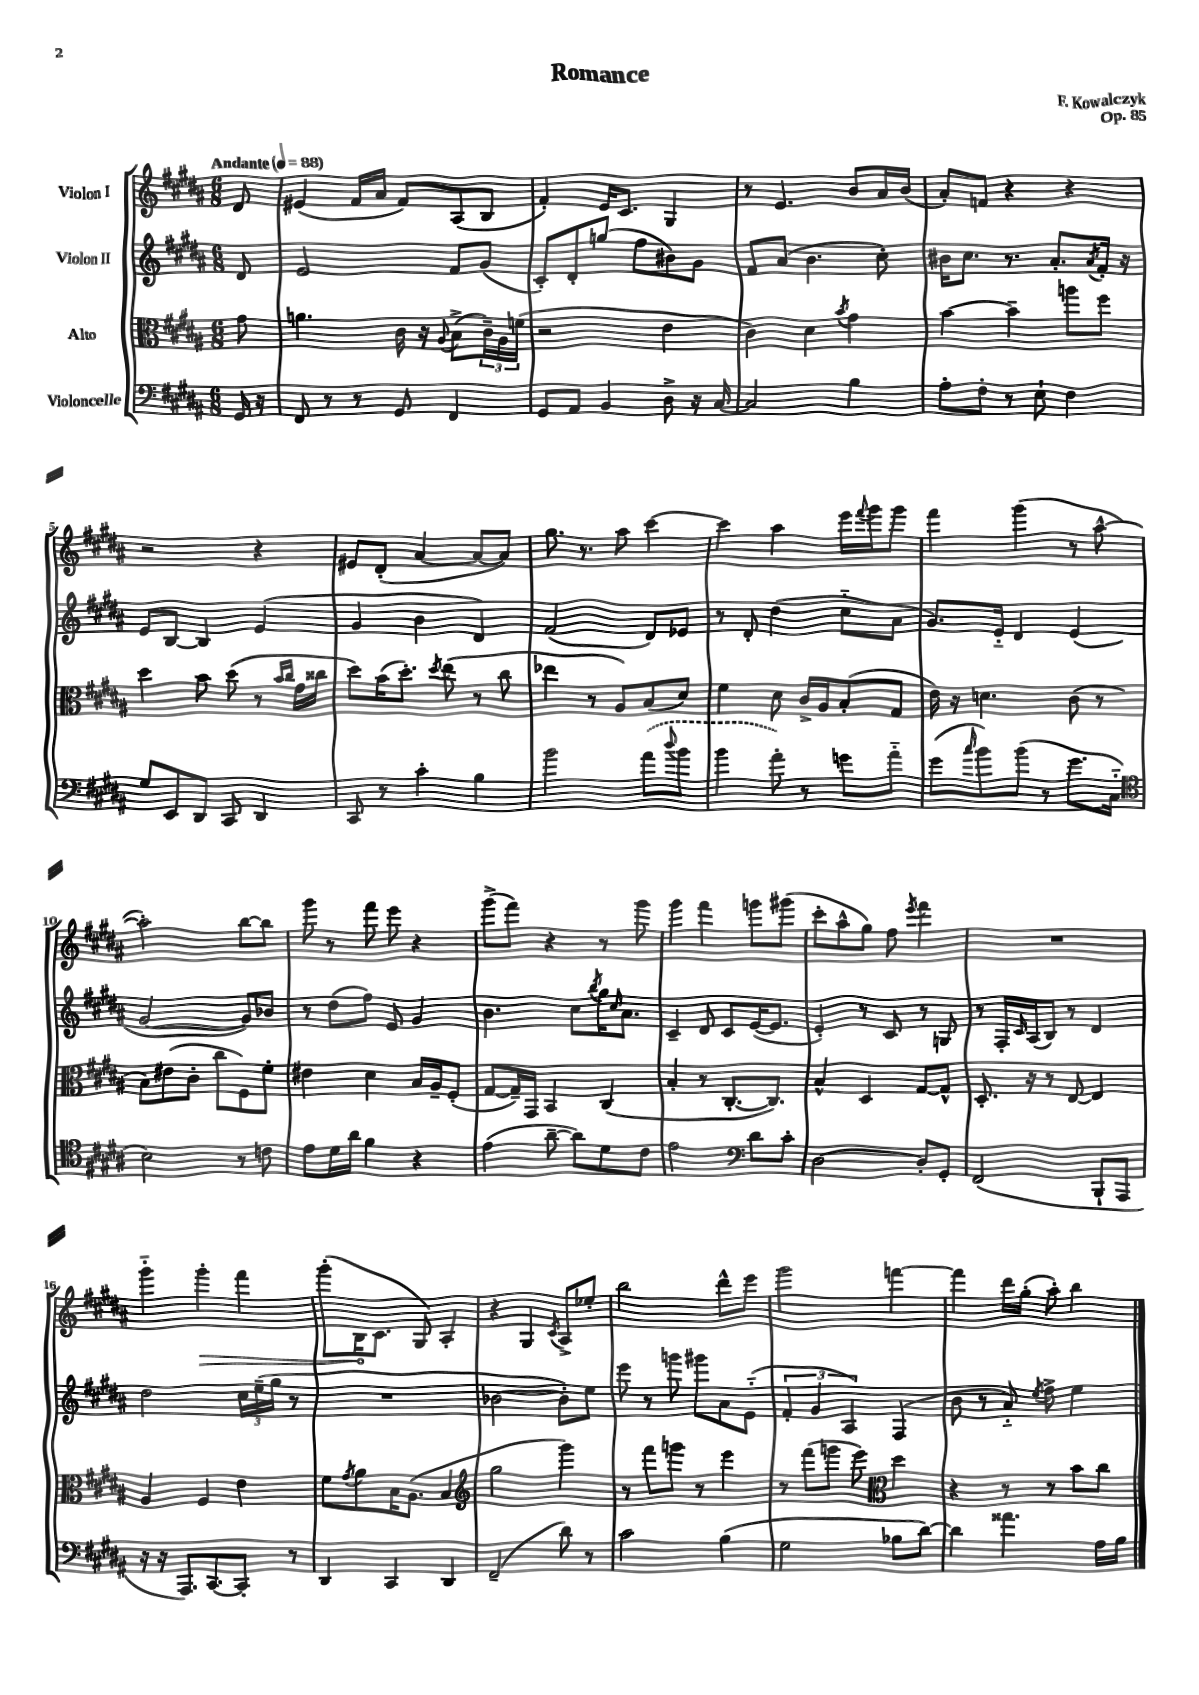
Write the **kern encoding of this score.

**kern	**kern	**kern	**kern
*staff4	*staff3	*staff2	*staff1
*clefF4	*clefC3	*clefG2	*clefG2
*k[f#c#g#d#a#]	*k[f#c#g#d#a#]	*k[f#c#g#d#a#]	*k[f#c#g#d#a#]
*M6/8	*M6/8	*M6/8	*M6/8
*MM88	*MM88	*MM88	*MM88
16GG#	8g#	8d#	8d#
16r	.	.	.
=	=	=	=
8FF#	4.a	2e	(4e#
8r	.	.	.
8r	.	.	16f#
.	.	.	16a#
8GG#	16c#	.	8f#)
.	16r	.	.
.	8qqA#	.	.
4FF#	(8B^	8f#	(8A#
.	24c#~)	(8g#	8B
.	24A#	.	.
.	(24f	.	.
=	=	=	=
8GG#	2r	8c#')	4f#')
8AA#	.	8d#'	.
4BB	.	(8gg	16e
.	.	.	8.c#
.	.	8ff#	.
8D#^	4e	8b#)	4G#
16r	.	8g#	.
[16C#	.	.	.
=	=	=	=
2C#]	4c#)	8f#	8r
.	.	(8a#	4.e
.	4d#	4.b	.
.	8qb	.	.
4B	4g#	.	8b
.	.	8cc#')	16a#
.	.	.	(16b
=	=	=	=
8A#'	[4b	16b#	8a#')
.	.	8.cc#	.
8F#'	.	.	8f
8r	4b~]	8.r	4r
8E`	.	.	.
.	.	8.a#'	.
4F#	8aa	.	4r
.	.	8qa#	.
.	8ff#	16f#'	.
.	.	16r	.
=	=	=	=
8G#	4dd#	8e	2r
8EE	.	[8B	.
8DD#	8b	4B]	.
8CC#	(8dd#	.	.
4DD#	8r	(4e	4r
.	16qqb	.	.
.	16qqcc#	.	.
.	16g#	.	.
.	16cc##	.	.
=	=	=	=
8CC#	8dd#)	4g#	8e#
8r	(16b	.	(8d#'
.	8.dd#')	.	.
4c#'	.	4b	[4a#
.	8qdd#	.	.
.	(8ee	.	.
4B	8r	4d#)	8a#_
.	8cc#	.	8a#])
=	=	=	=
2b	4ee-	(2f#	8.gg#
.	.	.	8.r
.	8r	.	.
.	8A#)	.	8aa#
(8a#	(8B	8d#)	[4ccc#
8qqdd#	.	.	.
8b	8d#)	8e-	.
=	=	=	=
4b	4f#	8r	4ccc#]
.	.	8d#'	.
8a#')	8d#	(4dd#	4aa#
8r	16c#^	.	.
.	16A#	.	.
8g	(8B'	8cc#'~	16eee
.	.	.	8qqfff#
.	.	.	16ggg#
8a#'~	8G#	8a#	8ggg#
=	=	=	=
(8g#	16e)	8.g#)	4fff#
.	16r	.	.
16qqcc#	.	.	.
8b)	4.d	.	.
.	.	16e'~	.
(8b	.	4d#	(4ggg#
8r	.	.	.
8.g#	(8c#	(4e	8r
.	8r	.	[8aa#^^
16C#'~	.	.	.
=	=	=	=
*clefC4	*	*	*
2B)	8B)	[2g#	2aa#'])
.	(8e#	.	.
.	8c#'	.	.
.	8cc#	.	.
8r	8F#)	8g#])	[8bb
8c	8f#'	8b-	8bb]
=	=	=	=
8e	4e#	8r	8ggg#
16d#	.	(8dd#	8r
16a#	.	.	.
4f#	4d#	8ff#)	8fff#
.	.	8e	8eee
4r	16B	4g#	4r
.	16A#~	.	.
.	(8F#'	.	.
=	=	=	=
(4e	[8G#	4.b	(8ggg#^
.	16G#~])	.	8fff#)
.	16GG#	.	.
[8a#~	4BB	.	4r
8a#])	.	8cc#	.
.	.	8qbb	.
8d#	(4C#	16gg#	8r
.	.	16qqcc#	.
.	.	8.a#	.
8c#	.	.	8ggg#
=	=	=	=
2e	4B'	4c#~	4ggg#
.	8r	8d#	4fff#
.	[8.C#'	8c#	.
*clefF4	*	*	*
8d#	.	([16e	8ggg
.	8.C#])	8.e]	.
8c#'	.	.	(8ggg#
=	=	=	=
[2D#	4B^^	4e')	8ccc#'
.	.	.	8aa#^^
.	4D#	8r	8gg#)
.	.	8c#	8ff#
.	.	.	8qeee
8D#']	[8G#	8r	4fff#
8GG#'	8G#^^]	8G	.
=	=	=	=
(2FF#	8.D#'	8r	2.r
.	.	16F#'	.
.	.	16qqc#	.
.	16r	(16A#	.
.	8r	8B)	.
.	[8E	8r	.
8BBB`	4E]	4d#	.
8AAA#	.	.	.
=	=	=	=
16r	4A#	2dd#	4ggg#'~
16r	.	.	.
8.AAA#)	.	.	.
.	4F#	.	4ggg#'
[8.CC#	.	.	.
8CC#']	4e	24cc#	4fff#
.	.	(24ee~	.
.	.	24gg#	.
8r	.	8r	.
=	=	=	=
4DD#	8f#	2.r	(8ggg#'
.	8qg#	.	.
.	8a#	.	16B
.	.	.	8.c#
4CC#	16B	.	.
.	(8.A#	.	.
.	.	.	8G#)
4DD#	4B	.	4A#'
=	=	=	=
*	*clefG2	*	*
(2FF#~	2gg#	[2b-	4r
.	.	.	4G#
.	.	.	8qc#
8d#)	4ggg#)	8b-'])	8A#^
8r	.	8ee	8ee-'
=	=	=	=
2c#	8r	8eee	2bb
.	8fff#	8r	.
.	8ggg	8ggg	.
.	8r	8ggg#	.
(4B	4eee	8a#	8ddd#^^
.	.	(8e'~	8eee
=	=	=	=
2G#	8r	6f#'	2ggg#
.	(8fff#	.	.
.	.	6g#	.
.	8ggg	.	.
.	.	6A#)	.
.	8eee)	.	.
*	*clefC3	*	*
8B-	4dd#	(4F#	[4fff
[8d#)	.	.	.
=	=	=	=
4d#]	4r	8b	4fff]
.	.	8r	.
4.a##	8r	8a#'~)	16ddd#
.	.	.	(16gg#'
.	.	8qee	.
.	8r	8ff#^	8aa#')
.	8b	4ee	4bb
16A#	8cc#	.	.
16B	.	.	.
==	==	==	==
*-	*-	*-	*-
